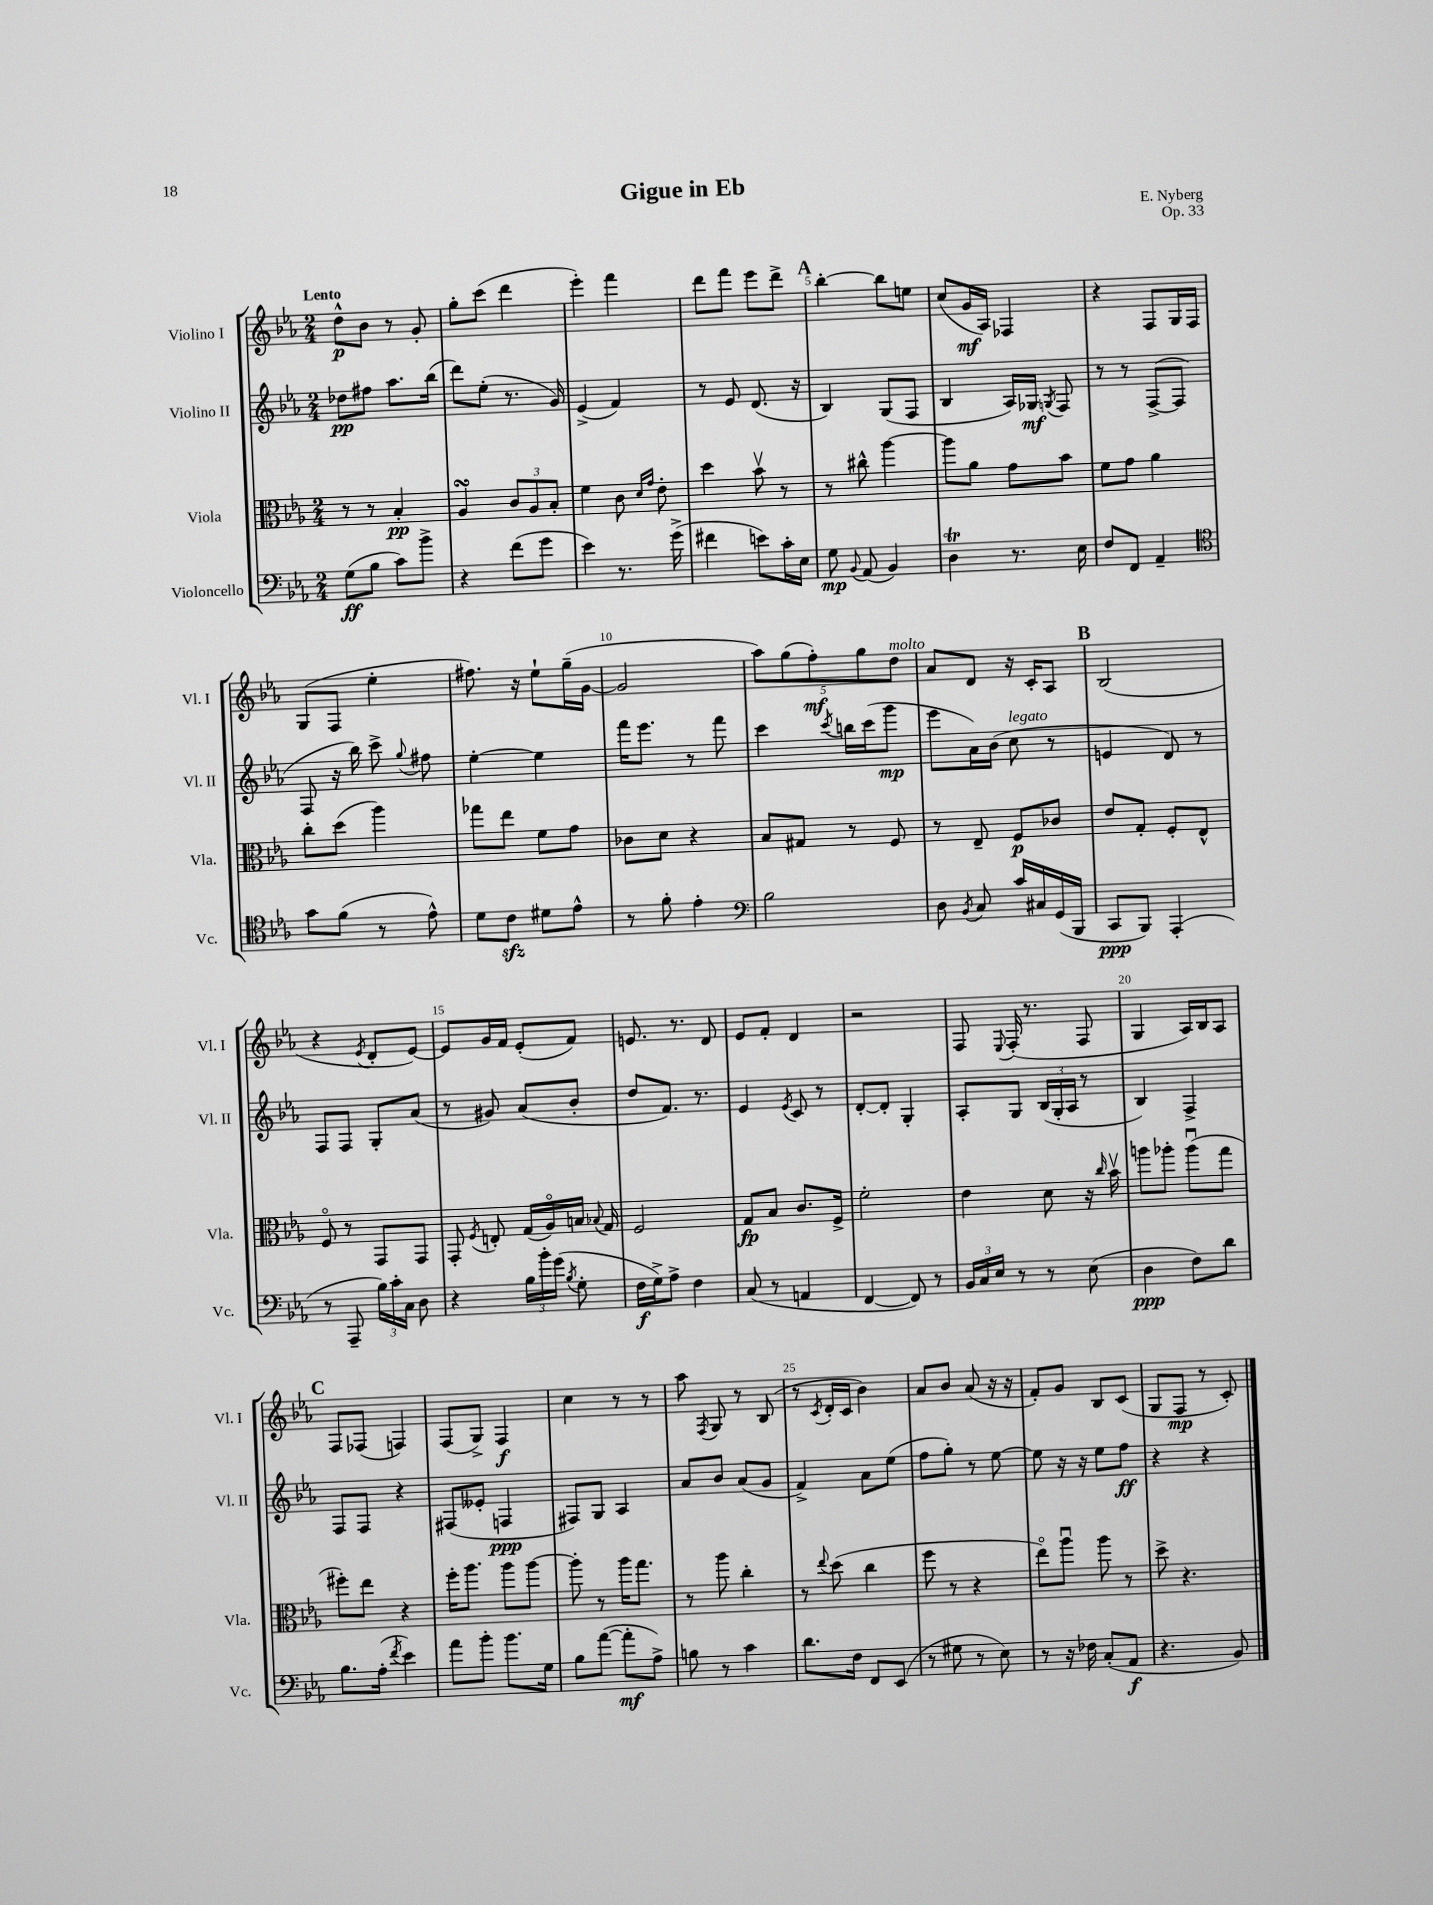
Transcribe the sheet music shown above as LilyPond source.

\header { title = "Gigue in Eb" composer = "E. Nyberg" opus = "Op. 33" }
<<
\new StaffGroup <<
\new Staff = "s0" \with { instrumentName = "Violino I" shortInstrumentName = "Vl. I" } {
    \clef treble \key ees \major \numericTimeSignature \time 2/4 \tempo "Lento"
    \autoBeamOff d''8[-^\p bes'8] r8 g'8-. |
    g''8[-. c'''8]( d'''4 |
    ees'''4-.) f'''4 |
    d'''8[ f'''8] ees'''8[ d'''8]-> |
    \mark \markup { \bold "A" } bes''4~-. bes''8[ e''8] |
    c''8[( g'16\mf aes16]) fes4 |
    r4 f8[ g16 f16] |
    g8[( f8] ees''4-. |
    fis''8.) r16 ees''8[-! g''16--( g'16]~ |
    g'2 |
    \tuplet 5/4 { aes''8[) g''8( f''8-.\mf) g''8 d''8]^\markup { \italic "molto" } } |
    aes'8[ d'8] r16 c'16[-. aes8] |
    \mark \markup { \bold "B" } bes2( |
    r4 \acciaccatura { ees'8 } d'8[-. ees'8]~) |
    ees'8[ g'16 f'16] ees'8[-.( f'8]) |
    e'8. r8. d'8 |
    ees'8[ f'8]-. d'4 |
    r2 |
    f8 \appoggiatura { ees8 } f16-.( r8. f8 |
    g4 aes16[) bes16 aes8] |
    \mark \markup { \bold "C" } f8[ fes8]( f4) |
    f8[( g8]->) f4\f |
    c''4 r8 r8 |
    aes''8 \acciaccatura { f8 } g8 r8 bes8( |
    r8 \acciaccatura { c'8 } d'16[-. c'16] bes'4) |
    aes'8[ bes'8] aes'8( r16 r16 |
    f'8[-.) g'8] bes8[ c'8]( |
    g8[ f8]\mp r8 c'8-.) \bar "|." |
}
\new Staff = "s1" \with { instrumentName = "Violino II" shortInstrumentName = "Vl. II" } {
    \clef treble \key ees \major \numericTimeSignature \time 2/4
    \autoBeamOff des''8[\pp fis''8] aes''8.[ bes''16]( |
    d'''8[) ees''8]-.( r8. g'16) |
    ees'4->( f'4) |
    r8 ees'8 d'8.( r16 |
    \mark \markup { \bold "A" } bes4) g8[( f8] |
    bes4 aes16[) ges16]\mf \acciaccatura { g8 } f8 |
    r8 r8 f8[~->( f8] |
    f8 r16 bes''16) c'''8-> \appoggiatura { g''8 } fis''8 |
    ees''4~-. ees''4 |
    f'''16[ ees'''8.] r8 f'''8 |
    c'''4 \acciaccatura { c'''8 } b''16[ c'''16( g'''8]\mp |
    ees'''8[ aes'16) bes'16]( c''8^\markup { \italic "legato" } r8 |
    \mark \markup { \bold "B" } e'4 d'8) r8 |
    f8[ f8] g8[-. aes'8]( |
    r8 gis'8) aes'8[( bes'8]-. |
    d''8[ f'8.]) r8. |
    ees'4 \acciaccatura { ees'8 } c'8 r8 |
    d'8[~-. d'8]-. g4-. |
    aes8[-. g8] \tuplet 3/2 { bes16[( g16-. aes16] } r8 |
    bes4) f4-> |
    \mark \markup { \bold "C" } f8[ f8] r4 |
    fis8[( eeses'8]-. f4\ppp |
    fis8[) g8] aes4 |
    aes'8[ bes'8] aes'8[( g'8] |
    f'4->) aes'8[ ees''8]( |
    f''8[ g''8]-.) r8 ees''8~ |
    ees''8 r16 r16 ees''8[ f''8]\ff |
    r4 r4 \bar "|." |
}
\new Staff = "s2" \with { instrumentName = "Viola" shortInstrumentName = "Vla." } {
    \clef alto \key ees \major \numericTimeSignature \time 2/4
    \autoBeamOff r8 r8 bes4-.\pp |
    aes4\turn \tuplet 3/2 { c'8[ aes8 bes8]-. } |
    f'4 c'8 \grace { d'16[ g'16] } ees'8-. |
    d''4 bes'8\upbow r8 |
    \mark \markup { \bold "A" } r8 cis''8-^ aes''4~ |
    aes''8[ aes'8] g'8[ bes'8] |
    f'8[ g'8] aes'4 |
    c''8[-. d''8]( aes''4) |
    ges''8[ ees''8] f'8[ g'8] |
    ces'8[ d'8] r4 |
    bes8[ gis8] r8 f8 |
    r8 ees8-- f8[\p ces'8] |
    \mark \markup { \bold "B" } ees'8[ g8]-. f8[-. ees8]-^ |
    f8\flageolet r8 g,8[ g,8] |
    g,8-. \acciaccatura { f8 } e8-. g16[( aes16\flageolet) b16] \appoggiatura { bes8 } g16 |
    f2 |
    g8[\fp bes8] c'8.[ f16]-> |
    f'2-. |
    ees'4 d'8 r16 \grace { c''16 } bes'16\upbow |
    a''8[ aes''8]-. aes''8[\downbow( g''8] |
    \mark \markup { \bold "C" } fis''8[-.) ees''8] r4 |
    f''16[-. aes''8.] aes''8[ aes''8]~ |
    aes''8-. r8 aes''16[ g''8.] |
    r8 aes''8 c''4-. |
    r8 \appoggiatura { ees''8 } d''8( c''4 |
    f''8 r8 r4 |
    ees''8[\flageolet) aes''8]\downbow aes''8 r8 |
    d''8-> r4. \bar "|." |
}
\new Staff = "s3" \with { instrumentName = "Violoncello" shortInstrumentName = "Vc." } {
    \clef bass \key ees \major \numericTimeSignature \time 2/4
    \autoBeamOff g8[\ff( bes8] c'8[) bes'8]-> |
    r4 f'8[( g'8] |
    ees'4) r8. g'16->( |
    fis'4 e'8[) c'16-. ees16] |
    \mark \markup { \bold "A" } g8\mp \appoggiatura { bes,8 } aes,8( bes,4) |
    d4\trill r8. ees16 |
    f8[ f,8] aes,4-- |
    \clef tenor g'8[ f'8]( r8 ees'8-^) |
    d'8[ c'8]\sfz dis'8[ ees'8]-^ |
    r8 f'8-. ees'4-. |
    \clef bass bes2 |
    d8 \acciaccatura { bes,8 } c8 c'16[ cis16 g,16( bes,,16] |
    \mark \markup { \bold "B" } c,8[\ppp bes,,8]) aes,,4-.( |
    r8 aes,,8-- \tuplet 3/2 { bes16[) c'16-. c16] } d8 |
    r4 \tuplet 3/2 { bes16[ bes'16-. g'16]( } \acciaccatura { bes8 } g8-. |
    f16[\f g16->) aes8]-> f4 |
    c8( r8 a,4 |
    f,4~ f,8) r8 |
    \tuplet 3/2 { bes,16[ c16 ees16] } r8 r8 ees8( |
    d4\ppp f8[) d'8] |
    \mark \markup { \bold "C" } bes8.[ aes16]-.( \acciaccatura { f'8 } ees'4) |
    aes'8[ bes'8]-. bes'8.[ g16] |
    bes8[ aes'8]~( aes'8[-.\mf aes8]->) |
    b8 r8 c'4 |
    d'8.[ f16] f,8[ ees,8]( |
    r8 gis8 r8 ees8) |
    r8 r16 fes16 c8[-.( aes,8]\f |
    r4. bes,8) \bar "|." |
}
>>
>>
\layout { \context { \Score \override BarNumber.break-visibility = ##(#f #t #t) barNumberVisibility = #(every-nth-bar-number-visible 5) } }
